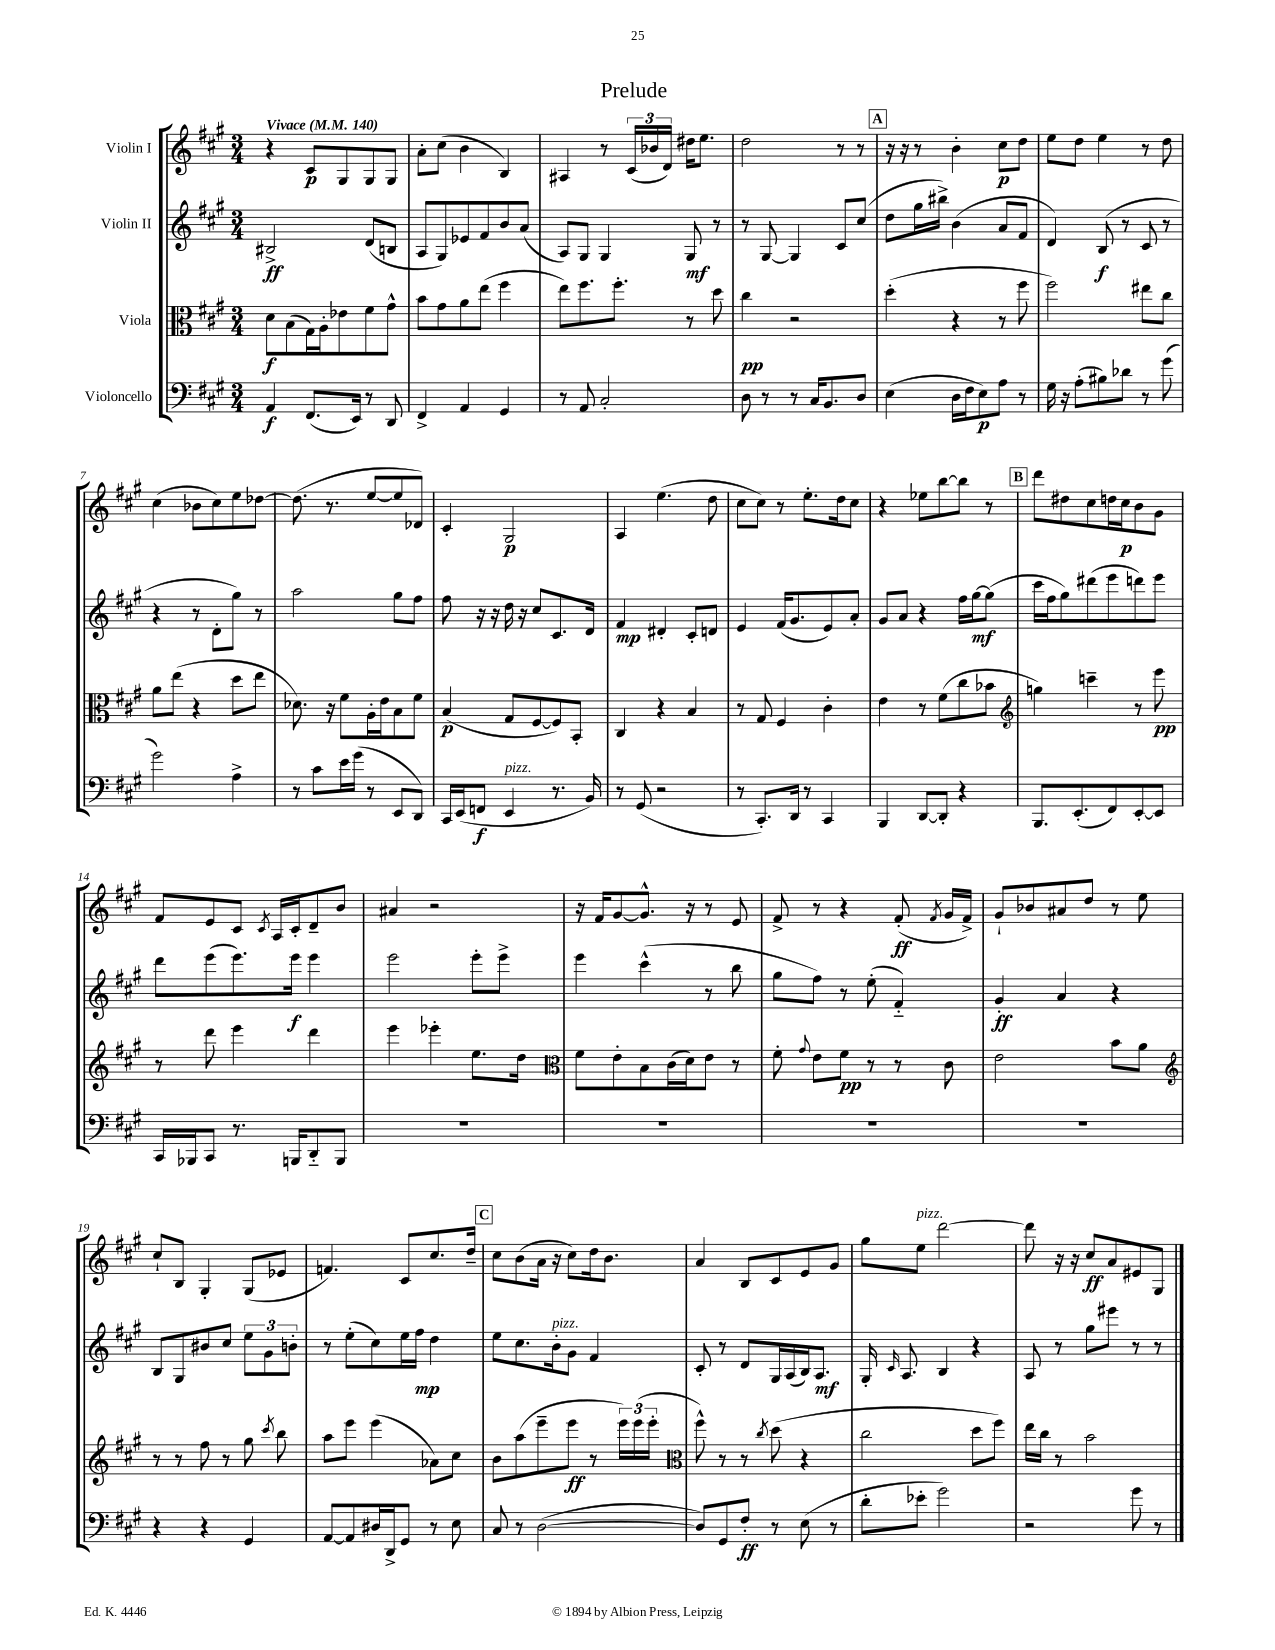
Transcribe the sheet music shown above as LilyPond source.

\header { title = "Prelude" }
<<
\new StaffGroup <<
\new Staff = "s0" \with { instrumentName = "Violin I" } {
    \clef treble \key a \major \numericTimeSignature \time 3/4 \tempo "Vivace" 4 = 140
    \autoBeamOff r4 cis'8[\p gis8 gis8 gis8] |
    a'8[-. cis''8]( b'4 b4) |
    ais4 r8 \tuplet 3/2 { cis'16[( bes'16 d'16]) } dis''16[ e''8.] |
    d''2 r8 r8 |
    \mark \markup { \box "A" } r16 r16 r8 b'4-. cis''8[\p d''8] |
    e''8[ d''8] e''4 r8 d''8 |
    cis''4( bes'8[ cis''8) e''8 des''8]~ |
    des''8.( r8. e''8[~ e''8 des'8]) |
    cis'4-. gis2\p |
    a4 e''4.( d''8 |
    cis''8[ cis''8]) r8 e''8.[-. d''16 cis''8] |
    r4 ees''8[ b''8~ b''8] r8 |
    \mark \markup { \box "B" } d'''8[ dis''8 cis''8 d''16 cis''16\p b'8 gis'8] |
    fis'8[ e'8 cis'8] \acciaccatura { cis'8 } a16[ cis'16-. d'8-- b'8] |
    ais'4 r2 |
    r16 fis'16[ gis'8~ gis'8.]-^ r16 r8 e'8 |
    fis'8-> r8 r4 fis'8-.\ff( \acciaccatura { fis'8 } gis'16[ fis'16]->) |
    gis'8[-! bes'8 ais'8 d''8] r8 e''8 |
    cis''8[-! b8] gis4-. gis8[( ees'8] |
    f'4.) cis'8[ cis''8. d''16]-- |
    \mark \markup { \box "C" } cis''8[ b'8( a'16] r16 cis''8[) d''16 b'8.] |
    a'4 b8[ cis'8 e'8 gis'8] |
    gis''8[ e''8]^\markup { \italic "pizz." } d'''2~ |
    d'''8 r16 r16 cis''8[\ff a'8 eis'8 gis8] \bar "|." |
}
\new Staff = "s1" \with { instrumentName = "Violin II" } {
    \clef treble \key a \major \numericTimeSignature \time 3/4
    \autoBeamOff bis2->\ff d'8[( b8] |
    a8[ gis8) ees'8 fis'8 b'8 a'8]( |
    a8[) gis8] gis4 gis8\mf r8 |
    r8 gis8~ gis4 cis'8[ cis''8]( |
    \mark \markup { \box "A" } d''8[ gis''16 bis''16]->) b'4( a'8[ fis'8] |
    d'4) b8\f( r8 cis'8 r8 |
    r4 r8 d'8[-. gis''8]) r8 |
    a''2 gis''8[ fis''8] |
    fis''8 r16 r16 d''16 r16 cis''8[ cis'8. d'16] |
    fis'4\mp dis'4-. cis'8[-. d'8] |
    e'4 fis'16[( gis'8. e'8) a'8]-. |
    gis'8[ a'8] r4 fis''16[ gis''16~\mf gis''8]( |
    \mark \markup { \box "B" } cis'''16[ fis''16 gis''8) dis'''8( e'''8 d'''8) e'''8] |
    d'''8[ e'''8( e'''8.) e'''16]\f e'''4 |
    e'''2 e'''8[-. e'''8]-> |
    e'''4 cis'''4-^( r8 b''8 |
    gis''8[ fis''8]) r8 e''8-.( fis'4-_) |
    gis'4-.\ff a'4 r4 |
    b8[ gis8 bis'8 cis''8] \tuplet 3/2 { e''8[ gis'8 b'8]-. } |
    r8 e''8[-.( cis''8) e''16 fis''16]\mp d''4 |
    \mark \markup { \box "C" } e''8[ cis''8. b'16-.^\markup { \italic "pizz." } gis'8] fis'4 |
    cis'8-. r8 d'8[ gis16 a16( b16) a8.]\mf |
    gis16-. \grace { cis'16 } a8. b4 r4 |
    a8 r8 gis''8[ eis'''8] r8 r8 \bar "|." |
}
\new Staff = "s2" \with { instrumentName = "Viola" } {
    \clef alto \key a \major \numericTimeSignature \time 3/4
    \autoBeamOff d'8[\f b8( gis16) a16-. ees'8 fis'8 gis'8]-^ |
    b'8[ gis'8 a'8 e''8]( fis''4 |
    e''8[) fis''8. fis''8.]-. r8 d''8 |
    cis''4\pp r2 |
    \mark \markup { \box "A" } d''4-.( r4 r8 fis''8 |
    fis''2) eis''8[ cis''8] |
    a'8[ e''8]( r4 d''8[ e''8] |
    des'8.) r16 fis'8[ a16-. e'16 b8 fis'8] |
    b4\p( gis8[ fis8~ fis8) b,8]-. |
    cis4 r4 b4 |
    r8 gis8 fis4 cis'4-. |
    e'4 r8 fis'8[( cis''8 bes'8] |
    \mark \markup { \box "B" } \clef treble g''4) c'''4-- r8 e'''8\pp |
    r8 d'''8 e'''4 d'''4 |
    e'''4 ees'''4-. e''8.[ d''16] |
    \clef alto fis'8[ e'8-. b8 cis'16( d'16) e'8] r8 |
    fis'8-. \appoggiatura { gis'8 } e'8[ fis'8]\pp r8 r8 cis'8 |
    e'2 b'8[ a'8] |
    \clef treble r8 r8 fis''8 r8 gis''8 \acciaccatura { cis'''8 } b''8 |
    a''8[ e'''8] e'''4( aes'8[) cis''8] |
    \mark \markup { \box "C" } b'8[ a''8( e'''8-- e'''8]\ff r8 \tuplet 3/2 { e'''16[) e'''16( e'''16]-. } |
    \clef alto fis''8-^) r8 r8 \acciaccatura { cis''8 } d''8( r4 |
    cis''2 d''8[ fis''8]) |
    e''16[ cis''16] r8 b'2 \bar "|." |
}
\new Staff = "s3" \with { instrumentName = "Violoncello" } {
    \clef bass \key a \major \numericTimeSignature \time 3/4
    \autoBeamOff a,4\f fis,8.[( e,16]) r8 d,8 |
    fis,4-> a,4 gis,4 |
    r8 a,8 cis2-. |
    d8 r8 r8 cis16[ b,8. d8] |
    \mark \markup { \box "A" } e4( d16[ fis16 e8\p) a8] r8 |
    gis16 r16 a8[-.( bis8) des'8] r8 gis'8( |
    gis'2) a4-> |
    r8 cis'8[ e'16 gis'16]( r8 e,8[ d,8]) |
    cis,16[ e,16( f,8]\f e,4^\markup { \italic "pizz." } r8. b,16) |
    r8 gis,8( r2 |
    r8 cis,8.[-.) d,16] r8 cis,4 |
    b,,4 d,8[~ d,8]-. r4 |
    \mark \markup { \box "B" } b,,8.[ e,8.-.( fis,8) e,8~-. e,8] |
    cis,16[ bes,,16 cis,8] r8. b,,16[ d,8-_ b,,8] |
    R2. |
    R2. |
    R2. |
    R2. |
    r4 r4 gis,4 |
    a,8[~ a,8 dis16 d,16-> gis,8] r8 e8 |
    \mark \markup { \box "C" } cis8 r8 d2~( |
    d8[) gis,8 fis8]-.\ff r8 e8( r8 |
    d'8[-. ees'8]-. gis'2) |
    r2 gis'8 r8 \bar "|." |
}
>>
>>
